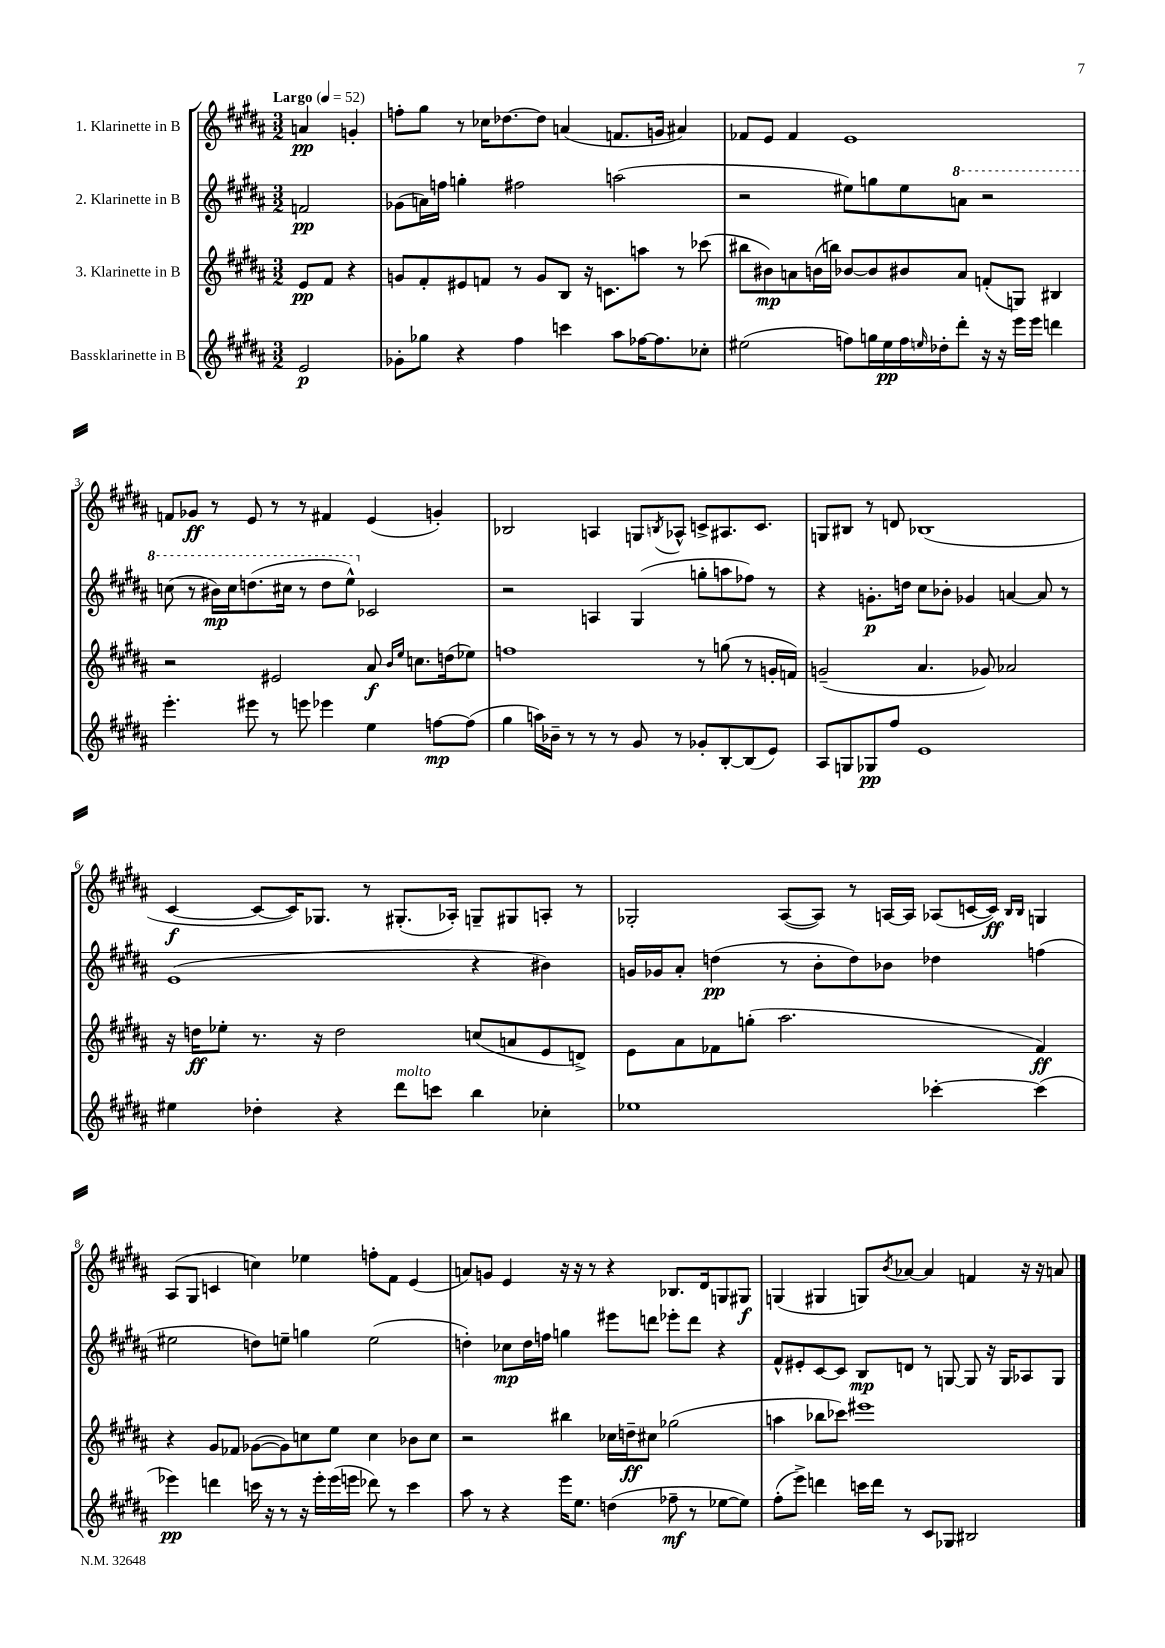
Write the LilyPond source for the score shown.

<<
\new StaffGroup <<
\new Staff = "s0" \with { instrumentName = "1. Klarinette in B" } {
    \clef treble \key b \major \numericTimeSignature \time 3/2 \partial 2 \tempo "Largo" 4 = 52
    a'4\pp g'4-. |
    f''8-. gis''8 r8 ces''16 des''8.~ des''8 a'4( f'8. g'16 ais'4) |
    fes'8 e'8 fes'4 e'1 |
    f'8 ges'8\ff r8 e'8 r8 r8 fis'4 e'4( g'4-.) |
    bes2 a4 g8 \acciaccatura { b8 } aes8-^ c'8-> ais8. c'8. |
    g8 bis8 r8 d'8 bes1( |
    cis'4~\f cis'8~ cis'16) ges8. r8 gis8.-.( aes16-.) g8-- gis8 a8-. r8 |
    ges2-. ais8~( ais8) r8 a16~ a16 aes8( c'16~ c'16\ff) \grace { b16 b16 } g4 |
    ais8( gis8 c'4 c''4) ees''4 f''8-. fis'8 e'4( |
    a'8) g'8 e'4 r16 r16 r8 r4 bes8. dis'16 g8 gis8\f |
    g4( gis4 g8) \acciaccatura { b'8 } aes'8~ aes'4 f'4 r16 r16 a'8 \bar "|." |
}
\new Staff = "s1" \with { instrumentName = "2. Klarinette in B" } {
    \clef treble \key b \major \numericTimeSignature \time 3/2 \partial 2
    f'2\pp |
    ges'8( a'16) f''16 g''4-. fis''2 a''2( |
    r2 eis''8) g''8 eis''8 \ottava #1 a''8 r2 |
    c'''8( r8 bis''16\mp) c'''16 d'''8.( cis'''16 r8 d'''8 e'''8-^) \ottava #0 ces'2 |
    r2 a4 gis4( g''8-. a''8 fes''8) r8 |
    r4 g'8.-.\p d''16 cis''8 bes'8-. ges'4 a'4~ a'8 r8 |
    e'1( r4 bis'4) |
    g'16 ges'16 ais'8-. d''4\pp( r8 b'8-. d''8) bes'8 des''4 f''4( |
    eis''2 d''8) e''8-- g''4 e''2( |
    d''4-.) ces''8\mp d''16 f''16 g''4 eis'''8 d'''8 ees'''8-. d'''8 r4 |
    fis'8-^ eis'8-. cis'8~ cis'8 b8\mp d'8 r8 g8~ g8 r16 g16 aes8 g8 \bar "|." |
}
\new Staff = "s2" \with { instrumentName = "3. Klarinette in B" } {
    \clef treble \key b \major \numericTimeSignature \time 3/2 \partial 2
    e'8\pp fis'8 r4 |
    g'8 fis'8-. eis'8 f'8 r8 g'8 b8 r16 c'8. a''8 r8 ces'''8( |
    bis''8 bis'8\mp) a'8 b'16( b''16) bes'8~ bes'8 bis'8 a'8 f'8-.( g8) bis4 |
    r2 eis'2 ais'8\f \grace { b'16 e''16 } c''8. d''16( ees''8) |
    f''1 r8 g''8( r8 g'16-. f'16) |
    g'2--( ais'4. ges'8) aes'2 |
    r16 d''16\ff ees''8-. r8. r16 d''2 c''8( a'8 e'8 d'8->) |
    e'8 ais'8 fes'8 g''8-.( ais''2. fes'4\ff) |
    r4 gis'8 fes'8 ges'8~( ges'8) c''8 e''8 c''4 bes'8 c''8 |
    r2 bis''4 ces''16 d''16--\ff cis''8 ges''2( |
    a''4 bes''8 ces'''8) eis'''1 \bar "|." |
}
\new Staff = "s3" \with { instrumentName = "Bassklarinette in B" } {
    \clef treble \key b \major \numericTimeSignature \time 3/2 \partial 2
    e'2\p |
    ges'8-. ges''8 r4 fis''4 c'''4 ais''8 fes''16~ fes''8. ces''8-. |
    eis''2( f''8) g''16 eis''16\pp f''16 \grace { e''16 } des''16-. dis'''8-. r16 r16 e'''16 e'''16 d'''4 |
    e'''4.-. eis'''8 r8 e'''8 ees'''4 e''4 f''8~\mp f''8( |
    gis''4 a''16) bes'16-- r8 r8 r8 gis'8 r8 ges'8-. b8~-. b8( e'8) |
    ais8 g8 ges8\pp fis''8 e'1 |
    eis''4 des''4-. r4 dis'''8^\markup { \italic "molto" } c'''8 b''4 ces''4-. |
    ees''1 ces'''4~-. ces'''4( |
    ees'''4\pp) d'''4 c'''16 r16 r8 r16 ees'''16-. ees'''16( e'''16 des'''8) r8 c'''4 |
    ais''8 r8 r4 e'''16 e''8. d''4( fes''8--\mf r8 ees''8~ ees''8) |
    fis''8-.( e'''8->) d'''4 c'''16 d'''16 r8 cis'8 ges8 bis2 \bar "|." |
}
>>
>>
